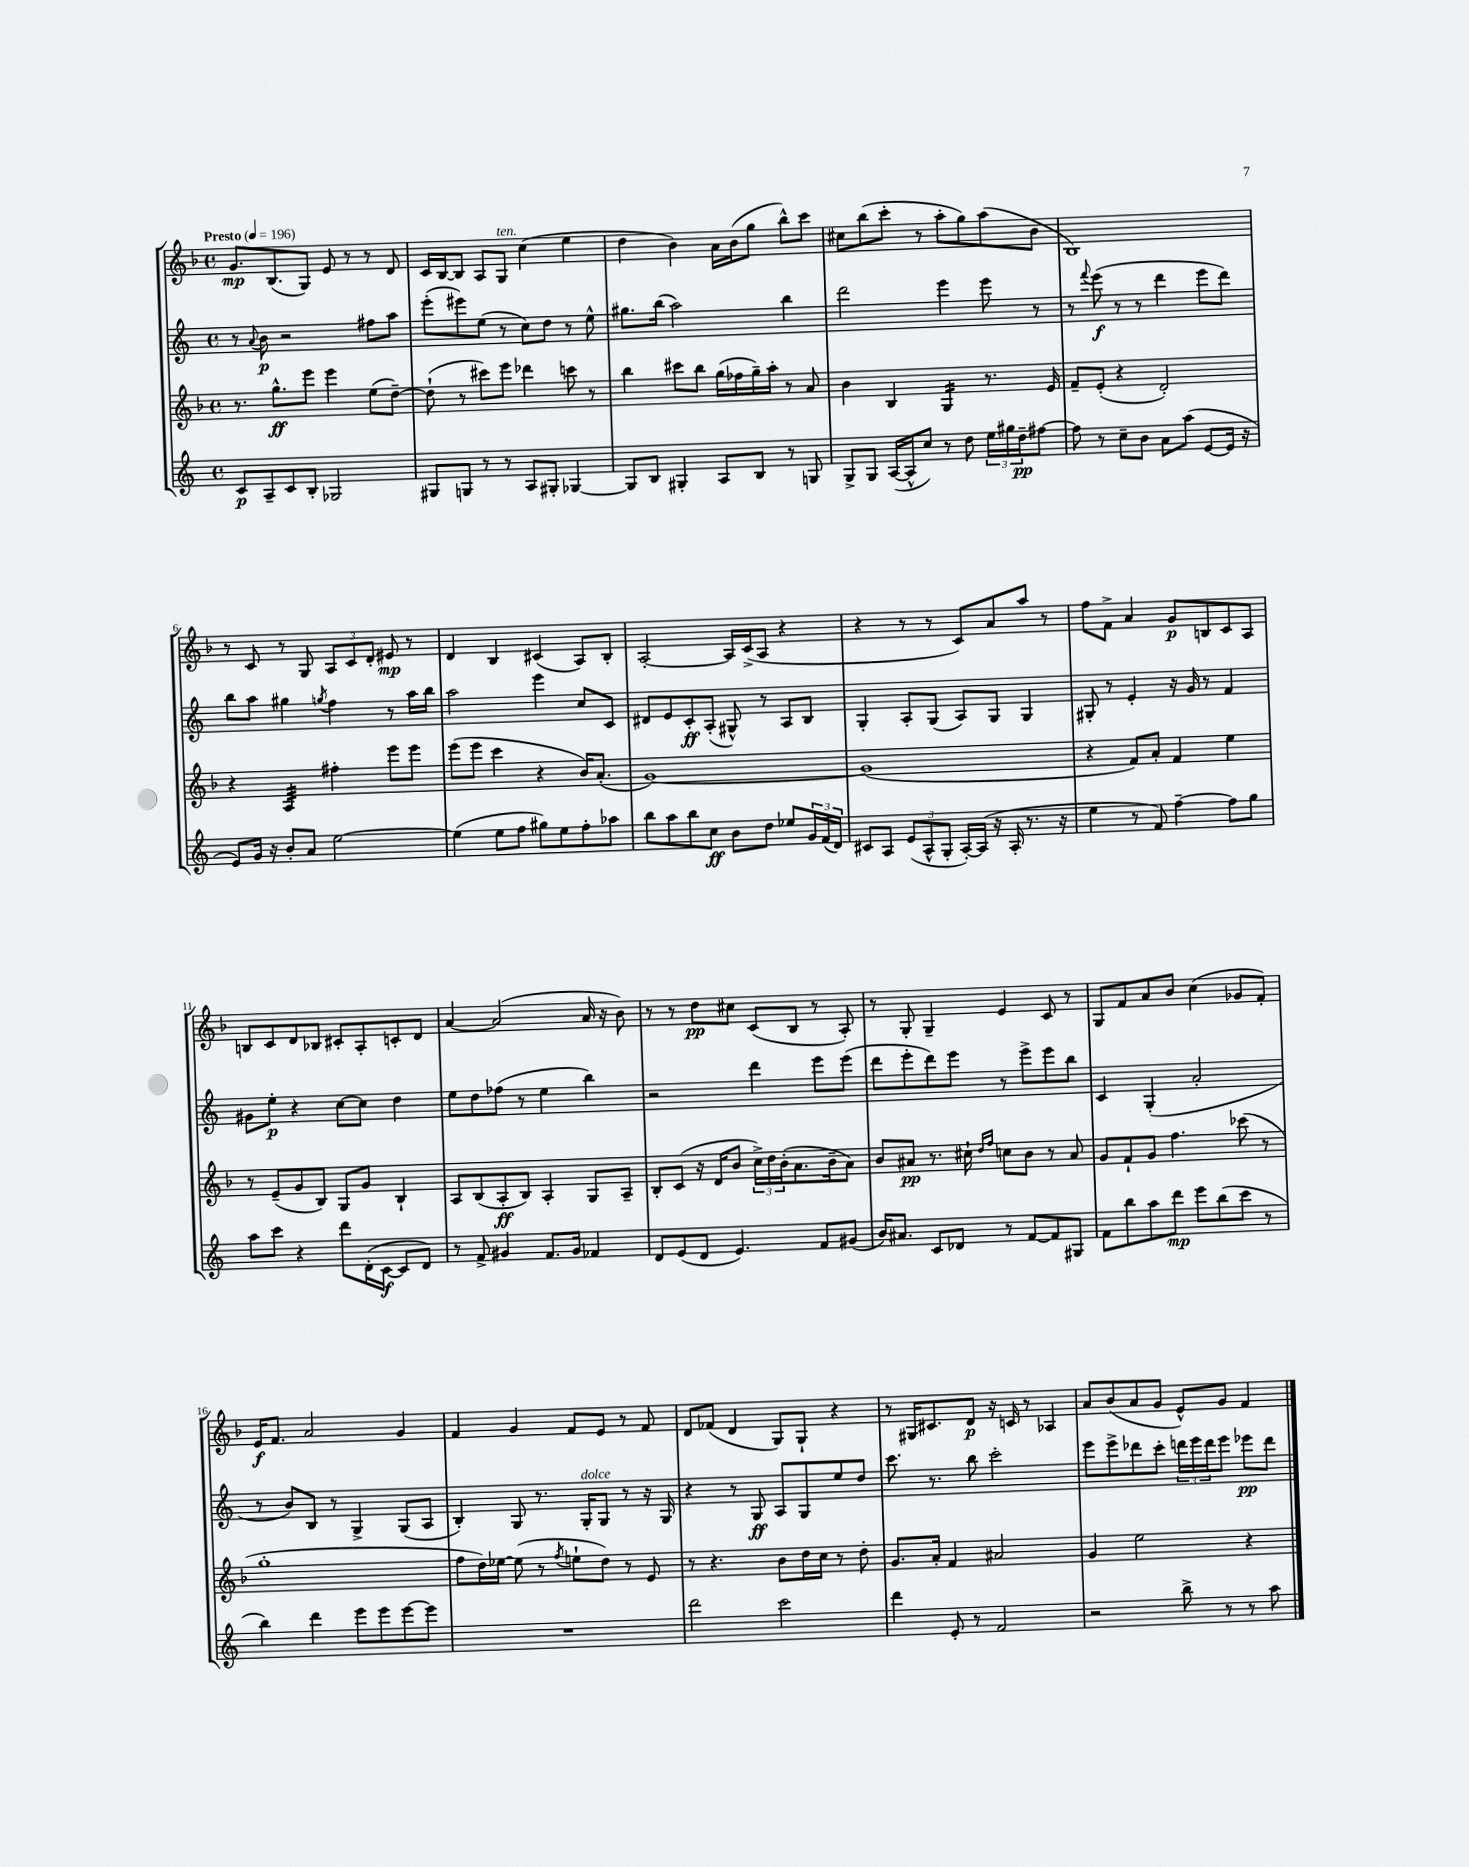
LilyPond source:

<<
\new StaffGroup <<
\new Staff = "s0" {
    \clef treble \key f \major \defaultTimeSignature \time 4/4 \tempo "Presto" 4 = 196
    g'8.\mp bes8.( g8) e'8 r8 r8 d'8 |
    c'16 bes16~ bes8 a8 g8^\markup { \italic "ten." } c''4( e''4 |
    d''4 bes'4) a'16 bes'16( g''8 bes''8-^) c'''8 |
    cis''8 bes''8( c'''8-. r8 a''8-. g''8) a''8( bes'8 |
    bes1) |
    r8 c'8 r8 g8 \tuplet 3/2 { a8 c'8 d'8-. } eis'8\mp r8 |
    d'4 bes4 cis'4( a8) bes8-. |
    a2~-. a16 c'16->( a8 r4 |
    r4 r8 r8 c'8) a'8 a''8 r8 |
    f''8 f'8-> a'4 g'8\p b8 c'8 a8 |
    b8 c'8 d'8 bes8 cis'8-. a8-. c'8-. d'8 |
    a'4~ a'2( a'16 r16 bes'8) |
    r8 r8 d''8\pp cis''8 c'8( bes8 r8 a8-.) |
    r8 g8-. g4-- e'4 c'8 r8 |
    g8 f'8 a'8 bes'8 c''4( ges'8 f'8-.) |
    e'16\f f'8. a'2 g'4 |
    f'4 g'4 f'8 e'8 r8 f'8 |
    d'8 fes'8( d'4 g8) g8-! r4 |
    r8 gis16 cis'8. d'8\p r16 c'16 r8 aes4 |
    a'8 bes'8( a'8 g'8 e'8-^) g'8 f'4 \bar "|." |
}
\new Staff = "s1" {
    \clef treble \key c \major \defaultTimeSignature \time 4/4
    r8 \appoggiatura { a'8 } b'8\p r2 fis''8 a''8 |
    e'''8-.( eis'''8) e''8( r8 c''8) d''8 r8 e''8-^ |
    gis''8. b''16( a''2) b''4 |
    d'''2 e'''4 e'''8 r8 |
    r8 \appoggiatura { f'''8 } e'''8\f( r8 r8 d'''4 e'''8 d'''8) |
    b''8 a''8 gis''4 \acciaccatura { g''8 } f''4 r8 a''16 b''16 |
    a''2 e'''4 c''8 c'8 |
    dis'8 e'8 c'8-.\ff a8-.( gis8-^) r8 a8 b8 |
    g4-. a8-. g8( a8) g8 g4 |
    gis8-. r8 e'4-. r16 g'16 r8 f'4 |
    gis'8 e''8-.\p r4 c''8~ c''8 d''4 |
    e''8 d''8 fes''8( r8 e''4 b''4) |
    r2 d'''4 e'''8 e'''8( |
    d'''8 e'''8-. d'''8) e'''8 r8 e'''8-> e'''8 b''8 |
    c'4 g4-.( a'2-. |
    r8 b'8) b8 r8 g4-> g8( a8 |
    b4-.) g8 r8. g16-.^\markup { \italic "dolce" } g8 r8 r16 g16 |
    r4 r8 g8\ff a8 g8 e''8 d''8 |
    c'''8. r8. b''8 c'''2-. |
    e'''8 e'''8-> des'''8 c'''8-. \tuplet 3/2 { d'''16 e'''16 d'''16 } e'''8 ees'''8\pp d'''8 \bar "|." |
}
\new Staff = "s2" {
    \clef treble \key f \major \defaultTimeSignature \time 4/4
    r8. g''8.-^\ff e'''8 e'''4 e''8( d''8~--) |
    d''8-!( r8 cis'''8) e'''8 des'''4 c'''8 r8 |
    bes''4 cis'''8 bes''8 g''16( fes''16 g''16--) a''16-. r8 a'8 |
    bes'4 bes4 g4:16 r8. e'16 |
    f'8-- e'8-.( r4 d'2-.) |
    r4 a4:32 fis''4-. e'''8 e'''8 |
    e'''8( e'''8 c'''4 r4 bes'16) a'8.-.( |
    g'1~) |
    g'1( |
    r4 f'8) a'8-. f'4 e''4 |
    r8 e'8--( g'8 bes8) g8 g'8 bes4-! |
    a8 bes8( a8-.\ff bes8) a4-. g8 a8-- |
    bes8-. c'8( r16 d'16 bes'8 \tuplet 3/2 { c''16->) d''16 bes'16-.( } a'8. bes'16-- a'8) |
    bes'8 ais'8\pp r8. cis''16-! \grace { d''16 f''16 } c''8 bes'8 r8 ais'8 |
    g'8 f'8-! g'8 f''4. ces'''8( r8 |
    g''1-. |
    f''8 d''16) ees''16~ ees''8( r8 \acciaccatura { f''8 } e''8-! d''8) r8 e'8 |
    r8 r4. bes'8 d''16 c''16 r8 d''8-. |
    g'8. a'16-. f'4 ais'2 |
    g'4 e''2 r4 \bar "|." |
}
\new Staff = "s3" {
    \clef treble \key c \major \defaultTimeSignature \time 4/4
    c'8\p a8-- c'8 b8-. ges2 |
    gis8 g8 r8 r8 a8 gis8-. ges4~ |
    ges8 b8 gis4-. a8 b8 r8 g8 |
    g8-> g8 a16~( a16-^ c''8) r8 d''8 \tuplet 3/2 { e''16 gis''16 d''16--\pp } fis''8~ |
    fis''8 r8 c''8-- b'8 a'8 a''8( e'8~ e'16 r16 |
    e'8) g'16 r16 b'8-. a'8 e''2~ |
    e''4( e''8 f''8 gis''8) e''8 f''8-. aes''8 |
    b''8 a''8 b''8 c''8\ff b'8 d''8 ees''8 \tuplet 3/2 { g'16 f'16( d'16) } |
    cis'8 a8 \tuplet 3/2 { e'8( a8-^ g8-. } a16~-.) a16( r16 a16-. r8. r16 |
    e''4 r8 f'8) f''4~-- f''8 g''8 |
    a''8 c'''8 r4 d'''8 d'16-.( c'16~\f c'8 d'8) |
    r8 f'8-> gis'4 f'8. gis'16 fes'4 |
    d'8 e'8( d'8 e'4.) f'8 gis'8( |
    b'16) ais'8. c'8 des'8 r8 f'8~ f'8 gis8 |
    f'8 b''8 a''8 d'''8\mp e'''8 b''8( c'''8 r8 |
    b''4) d'''4 e'''8 e'''8 e'''8~ e'''8 |
    R1 |
    d'''2 c'''2 |
    d'''4 e'8-. r8 f'2 |
    r2 b''8-> r8 r8 a''8 \bar "|." |
}
>>
>>
